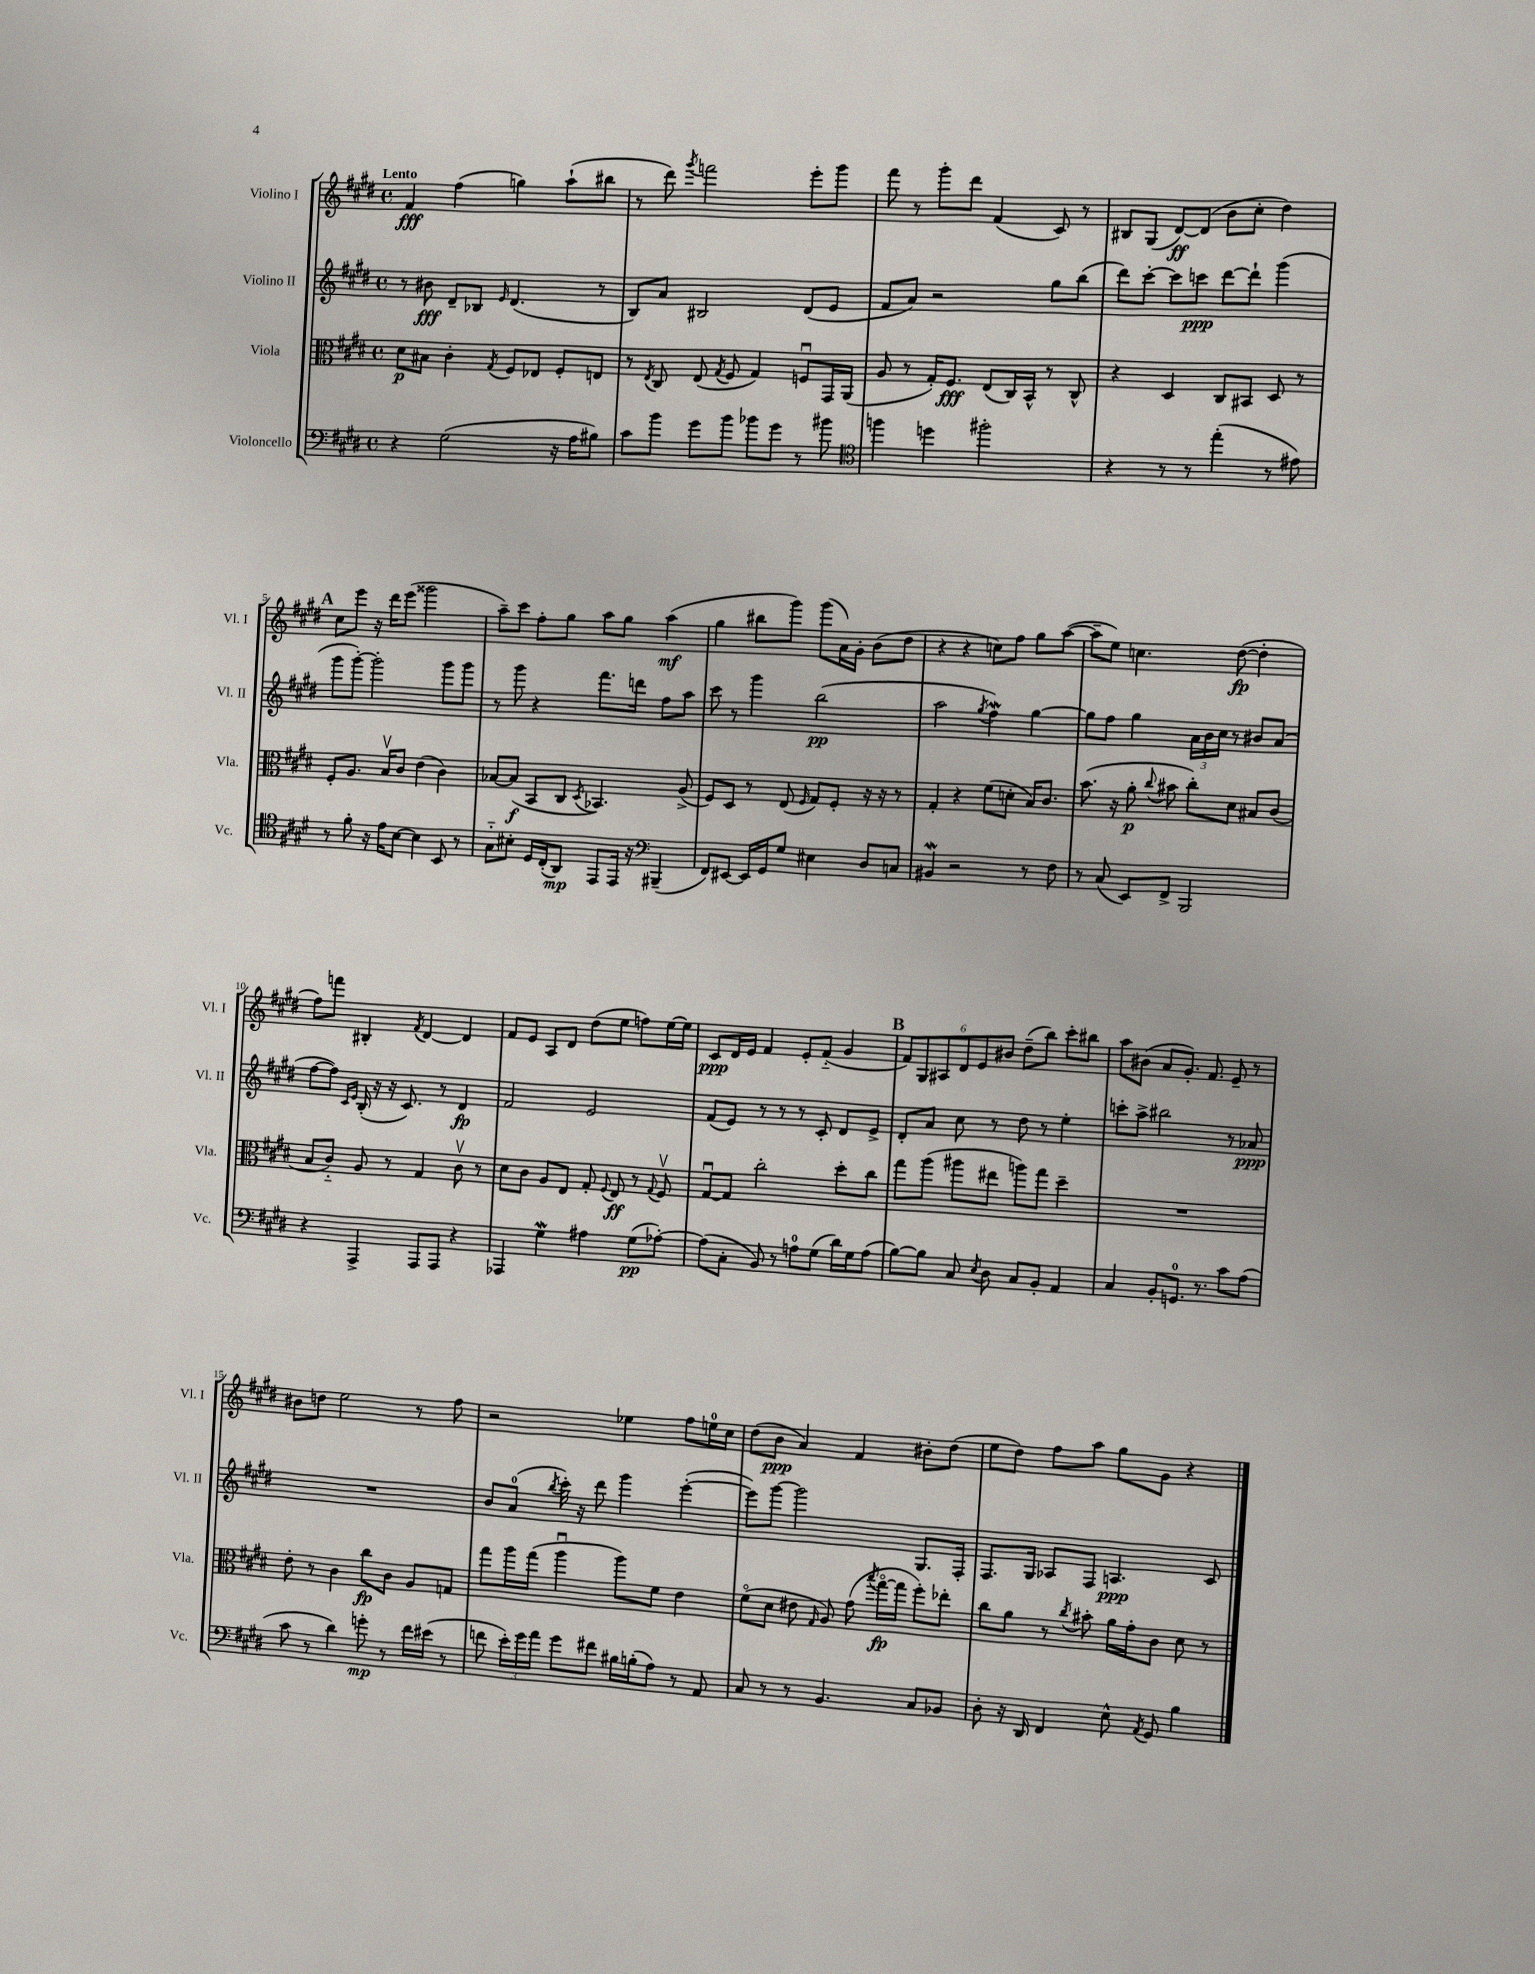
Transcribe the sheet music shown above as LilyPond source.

<<
\new StaffGroup <<
\new Staff = "s0" \with { instrumentName = "Violino I" shortInstrumentName = "Vl. I" } {
    \clef treble \key e \major \defaultTimeSignature \time 4/4 \tempo "Lento"
    \autoBeamOff fis'4\fff fis''4( g''4) a''8[-!( bis''8] |
    r8 dis'''8) \acciaccatura { gis'''8 } f'''2 e'''8[-. gis'''8] |
    fis'''8 r8 gis'''8[-. dis'''8] fis'4( cis'8) r8 |
    bis8[ gis8]( dis'8[~\ff) dis'8]( b'8[ cis''8]-. dis''4) |
    \mark \markup { \bold "A" } cis''8[ e'''8] r16 dis'''16[ e'''8]( gisis'''2 |
    a''8[--) cis'''8] fis''8[-. gis''8] a''8[ gis''8] a''4\mf( |
    gis''4 bis''8[ gis'''8]) gis'''8[( a'16) gis'16]-. b'8[( dis''8] |
    r4 r4 c''8[) fis''8] gis''8[ a''8]~( |
    a''8[-- e''8]) c''4. dis''8~\fp( dis''4-. |
    fis''8[) f'''8] bis4-. \acciaccatura { fis'8 } dis'4~ dis'4 |
    fis'8[ e'8] a8[ dis'8] dis''8[( e''8] f''8[) e''16~ e''16] |
    cis'8[\ppp dis'16 e'16] fis'4 e'8[-. fis'8]-_( gis'4 |
    \mark \markup { \bold "B" } \tuplet 6/4 { fis'8[) gis8 ais8 dis'8 e'8 bis'8] } dis''8[--( b''8]) cis'''8[-. bis''8] |
    a''8[ bis'8]( a'8[ gis'8.]-.) fis'8. e'8-- r8 |
    bis'8[ d''8] e''2 r8 fis''8 |
    r2 ees''4 fis''8[ e''16-0 cis''16] |
    dis''8[( b'8]\ppp a'4) fis'4 bis'8[-. dis''8]( |
    e''8[ dis''8]) fis''8[ a''8] gis''8[ gis'8] r4 \bar "|." |
}
\new Staff = "s1" \with { instrumentName = "Violino II" shortInstrumentName = "Vl. II" } {
    \clef treble \key e \major \defaultTimeSignature \time 4/4
    \autoBeamOff r8 bis'8\fff dis'8[-- bes8] \grace { e'16 } dis'4.( r8 |
    b8[) a'8] bis2 dis'8[( e'8] |
    fis'8[ a'8]) r2 gis''8[ b''8]( |
    dis'''8[) cis'''8]~-. cis'''8[ c'''8]\ppp dis'''8[~ dis'''8]-! gis'''4( |
    \mark \markup { \bold "A" } gis'''8[ gis'''8]~-.) gis'''2-. gis'''8[ gis'''8] |
    r8 gis'''8 r4 fis'''8.[ d'''16] fis''8[ a''8] |
    cis'''8 r8 gis'''4 b''2\pp( |
    a''2 \acciaccatura { gis''8 } fis''4\mordent) gis''4~ |
    gis''8[ fis''8] gis''4 \tuplet 3/2 { a'16[ b'16 cis''16] } r8 bis'8[ a'8]( |
    fis''8[~ fis''8]) \grace { cis'16[ e'16] } b16-.( r16 r16 cis'8.) r8 dis'4\fp |
    fis'2 e'2 |
    fis'8[( e'8]) r8 r8 r8 cis'8-. dis'8[ e'8]-> |
    \mark \markup { \bold "B" } dis'8[-. a'8] cis''8 r8 dis''8 r8 e''4-. |
    c'''8[-. a''8]-> bis''2 r8 aes'8\ppp |
    R1 |
    b'8[ a'8]-0( \acciaccatura { b''8 } cis'''16-.) r16 dis'''8 gis'''4 e'''4~-.( |
    e'''8[) gis'''8]~ gis'''2 gis8.[ fis16]-. |
    fis8.[ gis16] aes8[ fis8] a4.\ppp cis'8 \bar "|." |
}
\new Staff = "s2" \with { instrumentName = "Viola" shortInstrumentName = "Vla." } {
    \clef alto \key e \major \defaultTimeSignature \time 4/4
    \autoBeamOff dis'8[\p bis8] cis'4-. \acciaccatura { gis8 } fis8[ ees8] fis8[-. e8] |
    r8 \acciaccatura { e8 } cis8 e8( \acciaccatura { gis8 } fis8 gis4) f8[\downbow gis,16 a,16]( |
    a8 r8 gis16[-.) fis8.]\fff e8[( cis16) b,16]-^ r8 cis8-^ |
    r4 dis4 cis8[ bis,8] dis8 r8 |
    \mark \markup { \bold "A" } fis8[-. a8.] b16[\upbow cis'8] e'4( cis'4) |
    bes8[~ bes8]\f( b,8[ cis8] \acciaccatura { dis8 } bes,4.) a8->( |
    fis8[) dis8] r8 e8( \grace { fis16 } gis8[) fis8]-. r16 r16 r8 |
    gis4-. r4 fis'8[( d'8]-. b16[) cis'8.] |
    b'8.( r16 a'8-.\p \appoggiatura { cis''8 } bis'8 cis''8[-.) dis'8] bis8[ cis'8]( |
    b8[ cis'8]-_) a8 r8 gis4 cis'8\upbow r8 |
    dis'8[ cis'8] a8[ e8] gis8-. \appoggiatura { fis8 } e8\ff r8 \appoggiatura { gis8 } fis8\upbow |
    gis8[~\downbow gis8] cis''2-. dis''8[-. cis''8] |
    \mark \markup { \bold "B" } gis''8[ a''8]( ais''8[ eis''8] a''8[) gis''8] dis''4-- |
    R1 |
    e'8-. r8 cis'4 cis''8[\fp cis'8] a8[ g8] |
    gis''8[ a''16 gis''16]( a''4\downbow a''8[) fis'8] e'4 |
    fis'8[\flageolet( dis'8] eis'8 \grace { gis16 } a8) gis'8( \acciaccatura { b''8 } gis''16[~\flageolet\fp gis''16] fis''8[-.) ees''8]-. |
    cis''8[ a'8] r8 \acciaccatura { cis''8 } bis'8-. a'16[ gis'16-. cis'8] dis'8 r8 \bar "|." |
}
\new Staff = "s3" \with { instrumentName = "Violoncello" shortInstrumentName = "Vc." } {
    \clef bass \key e \major \defaultTimeSignature \time 4/4
    \autoBeamOff r4 gis2( r16 a16[ bis8]) |
    cis'8[ b'8] gis'8[ b'8] bes'8[ gis'8] r8 bis'8 |
    \clef tenor f''4 d''4 fis''2-. |
    r4 r8 r8 e''4-.( r8 eis'8) |
    \mark \markup { \bold "A" } r8 fis'8-. r16 e'16[ b8]~ b4 b,8 r8 |
    gis8[-_ bis8]-. dis16[ cis16-.( a,8]\mp) e,8[ e,16] r16 \clef bass bis,,4--( |
    fis,8[) eis,8]~ eis,16[ gis,16 gis8] eis4 dis8[ c8] |
    bis,4\mordent r2 r8 fis8 |
    r8 cis8( e,8[) fis,8]-> b,,2 |
    r4 a,,4-> a,,8[ a,,8] r4 |
    aes,,4 gis4\mordent ais4 gis8[\pp( aes8]~-.) |
    aes8[( cis8]-. b,8) r8 a8[-0 gis8]( dis'16[) gis16 a8]( |
    \mark \markup { \bold "B" } b8[~) b8] cis8 \acciaccatura { e8 } dis8 cis8[ b,8]-. a,4 |
    cis4 b,8[-. g,8.]-0 r8. cis'8[ a8]( |
    cis'8 r8 dis'4) g'8-.\mp r8 fis'16[ eis'16]( r8 |
    f'8 \tuplet 3/2 { e'16[-.) gis'16 a'16] } gis'8[ fis'8] bis16[ b16-.( a8]) r8 a,8 |
    cis8 r8 r8 b,4. cis8[ bes,8] |
    dis8-. r16 dis,16 fis,4 e8-^ \acciaccatura { a,8 } gis,8 b4 \bar "|." |
}
>>
>>
